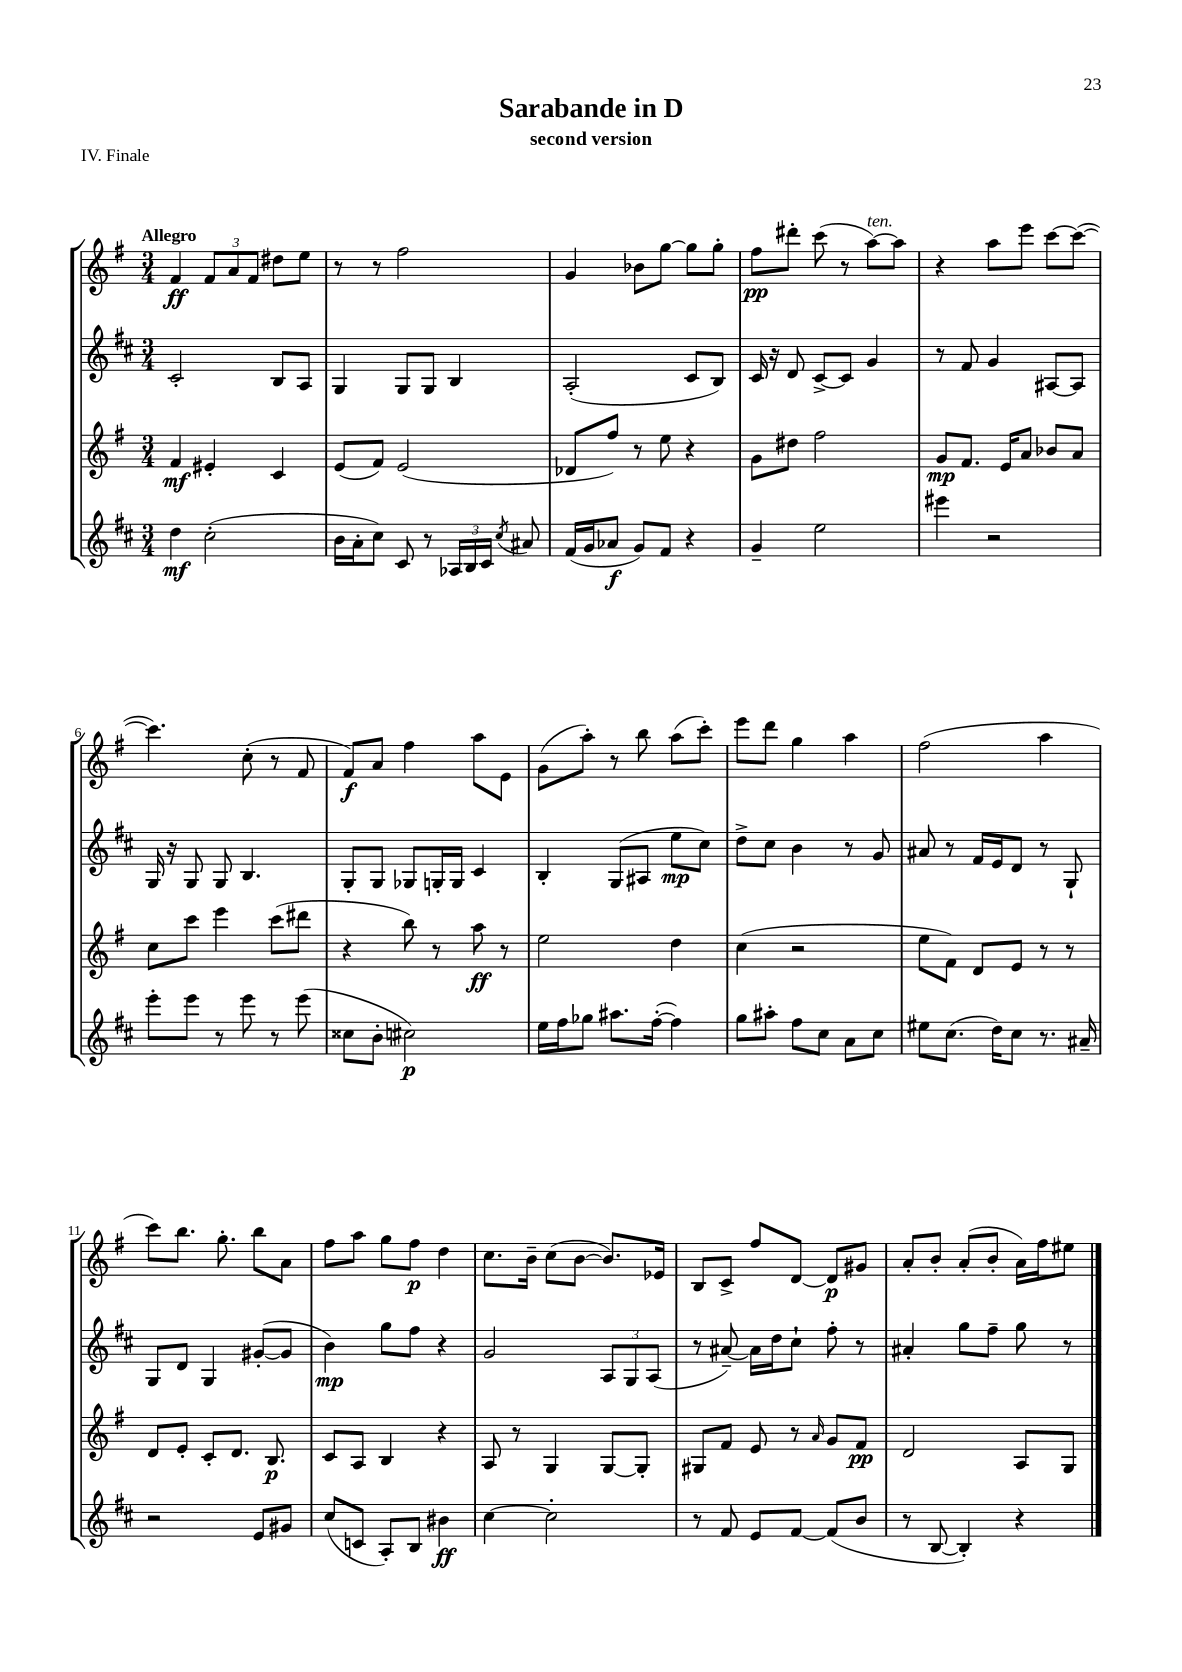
\header { title = "Sarabande in D" subtitle = "second version" piece = "IV. Finale" }
<<
\new StaffGroup <<
\new Staff = "s0" {
    \clef treble \key g \major \numericTimeSignature \time 3/4 \tempo "Allegro"
    \autoBeamOff fis'4\ff \tuplet 3/2 { fis'8[ a'8 fis'8] } dis''8[ e''8] |
    r8 r8 fis''2 |
    g'4 bes'8[ g''8]~ g''8[ g''8]-. |
    fis''8[\pp dis'''8]-. c'''8( r8 a''8[~^\markup { \italic "ten." }) a''8] |
    r4 a''8[ e'''8] c'''8[~ c'''8]~( |
    c'''4.) c''8-.( r8 fis'8 |
    fis'8[\f) a'8] fis''4 a''8[ e'8] |
    g'8[( a''8]-.) r8 b''8 a''8[( c'''8]-.) |
    e'''8[ d'''8] g''4 a''4 |
    fis''2( a''4 |
    c'''8[) b''8.] g''8.-. b''8[ a'8] |
    fis''8[ a''8] g''8[ fis''8]\p d''4 |
    c''8.[ b'16]-- c''8[( b'8]~ b'8.[) ees'16] |
    b8[ c'8]-> fis''8[ d'8]~ d'8[\p gis'8] |
    a'8[-. b'8]-. a'8[-.( b'8]-. a'16[) fis''16 eis''8] \bar "|." |
}
\new Staff = "s1" {
    \clef treble \key d \major \numericTimeSignature \time 3/4
    \autoBeamOff cis'2-. b8[ a8] |
    g4 g8[ g8] b4 |
    a2-.( cis'8[ b8]) |
    cis'16 r16 d'8 cis'8[~-> cis'8] g'4 |
    r8 fis'8 g'4 ais8[~ ais8] |
    g16 r16 g8 g8 b4. |
    g8[-. g8] ges8[ g16-. g16] cis'4 |
    b4-. g8[( ais8] e''8[\mp cis''8]) |
    d''8[-> cis''8] b'4 r8 g'8 |
    ais'8 r8 fis'16[ e'16 d'8] r8 g8-! |
    g8[ d'8] g4 gis'8[~-.( gis'8] |
    b'4\mp) g''8[ fis''8] r4 |
    g'2 \tuplet 3/2 { a8[ g8 a8]( } |
    r8 ais'8~--) ais'16[ d''16 cis''8]-! fis''8-. r8 |
    ais'4-. g''8[ fis''8]-- g''8 r8 \bar "|." |
}
\new Staff = "s2" {
    \clef treble \key g \major \numericTimeSignature \time 3/4
    \autoBeamOff fis'4\mf eis'4-. c'4 |
    e'8[( fis'8]) e'2( |
    des'8[ fis''8]) r8 e''8 r4 |
    g'8[ dis''8] fis''2 |
    g'8[\mp fis'8.] e'16[ a'8] bes'8[ a'8] |
    c''8[ c'''8] e'''4 c'''8[( dis'''8] |
    r4 b''8) r8 a''8\ff r8 |
    e''2 d''4 |
    c''4( r2 |
    e''8[ fis'8]) d'8[ e'8] r8 r8 |
    d'8[ e'8]-. c'8[-. d'8.] b8.\p |
    c'8[ a8] b4 r4 |
    a8 r8 g4 g8[~ g8]-. |
    gis8[ fis'8] e'8 r8 \grace { a'16 } g'8[ fis'8]\pp |
    d'2 a8[ g8] \bar "|." |
}
\new Staff = "s3" {
    \clef treble \key d \major \numericTimeSignature \time 3/4
    \autoBeamOff d''4\mf cis''2-.( |
    b'16[ a'16-. cis''8]) cis'8 r8 \tuplet 3/2 { aes16[ b16 cis'16] } \acciaccatura { cis''8 } ais'8 |
    fis'16[( g'16 aes'8]\f g'8[) fis'8] r4 |
    g'4-- e''2 |
    eis'''4 r2 |
    e'''8[-. e'''8] r8 e'''8 r8 e'''8( |
    cisis''8[ b'8]-. cis''2\p) |
    e''16[ fis''16 ges''8] ais''8.[ fis''16]~-.( fis''4) |
    g''8[ ais''8]-. fis''8[ cis''8] a'8[ cis''8] |
    eis''8[ cis''8.]( d''16[) cis''8] r8. ais'16-- |
    r2 e'8[ gis'8] |
    cis''8[( c'8] a8[-.) b8] bis'4\ff |
    cis''4~ cis''2-. |
    r8 fis'8 e'8[ fis'8]~ fis'8[( b'8] |
    r8 b8~ b4-.) r4 \bar "|." |
}
>>
>>
